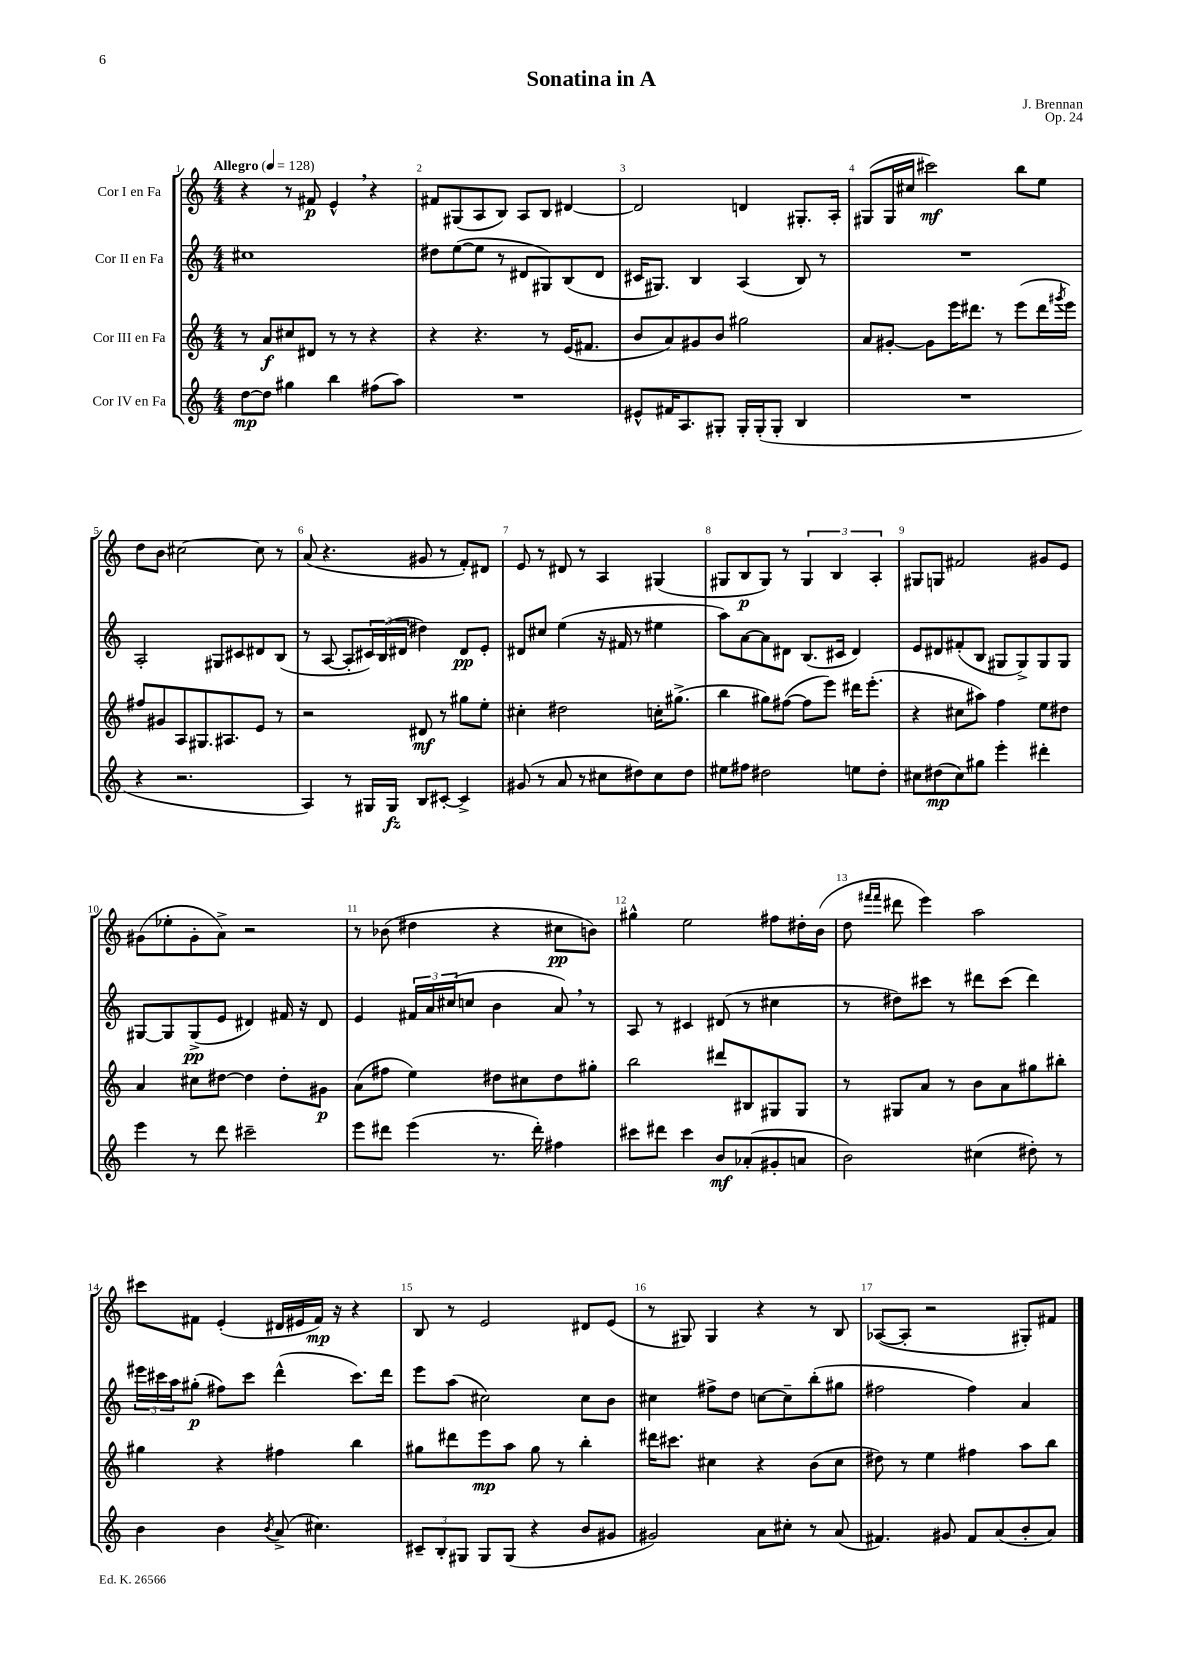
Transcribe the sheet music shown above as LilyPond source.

\header { title = "Sonatina in A" composer = "J. Brennan" opus = "Op. 24" }
<<
\new StaffGroup <<
\new Staff = "s0" \with { instrumentName = "Cor I en Fa" } {
    \clef treble \key c \major \numericTimeSignature \time 4/4 \tempo "Allegro" 4 = 128
    r4 r8 fis'8\p e'4-^ \breathe r4 |
    fis'8 gis8( a8 b8) a8 b8 dis'4~ |
    dis'2 d'4 gis8.-. a16-. |
    gis8( gis16 cis''16 cis'''2\mf) b''8 e''8 |
    d''8 b'8 cis''2~ cis''8 r8 |
    a'8( r4. gis'8 r8 f'8-.) dis'8 |
    e'8 r8 dis'8 r8 a4 gis4( |
    gis8 b8\p gis8) r8 \tuplet 3/2 { gis4 b4 a4-. } |
    gis8 g8 fis'2 gis'8 e'8 |
    gis'8( ees''8-. gis'8-. a'8->) r2 |
    r8 bes'8( dis''4 r4 cis''8\pp b'8) |
    gis''4-^ e''2 fis''8 dis''16-. b'16( |
    d''8 \grace { fis'''16 fis'''16 } dis'''8 e'''4) a''2 |
    cis'''8 fis'8 e'4-.( dis'16 eis'16 fis'16\mp) r16 r4 |
    b8 r8 e'2 dis'8 e'8( |
    r8 gis8) gis4 r4 r8 b8 |
    aes8~( aes8-. r2 gis8-.) fis'8 \bar "|." |
}
\new Staff = "s1" \with { instrumentName = "Cor II en Fa" } {
    \clef treble \key c \major \numericTimeSignature \time 4/4
    cis''1 |
    dis''8 e''8~( e''8 r8 dis'8 gis8) b8( dis'8 |
    cis'16 gis8.) b4 a4( b8) r8 |
    R1 |
    a2-. gis8 cis'8 dis'8 b8( |
    r8 a8~ a8-. \tuplet 3/2 { cis'16) b16( dis'16 } dis''4) dis'8\pp e'8-. |
    dis'8 cis''8 e''4( r16 fis'16 r8 eis''4 |
    a''8) a'8~ a'8 dis'8 b8.( cis'16 dis'4) |
    e'8 dis'8 fis'8-.( b8 gis8 gis8->) gis8 gis8 |
    gis8~ gis8 gis8->\pp( e'8 dis'4) fis'16 r16 dis'8 |
    e'4 \tuplet 3/2 { fis'16 a'16 cis''16( } c''8 b'4 a'8) \breathe r8 |
    a8 r8 cis'4 dis'8( r8 cis''4 |
    r8 dis''8) cis'''8 r8 dis'''8 cis'''8( dis'''4) |
    \tuplet 3/2 { eis'''16 cis'''16 a''16 } gis''8-.\p( fis''8) cis'''8 d'''4-^( cis'''8.) d'''16 |
    e'''8 a''8( cis''2) cis''8 b'8 |
    cis''4 fis''8-> d''8 c''8~ c''8-- b''8-.( gis''8 |
    fis''2 fis''4) a'4 \bar "|." |
}
\new Staff = "s2" \with { instrumentName = "Cor III en Fa" } {
    \clef treble \key c \major \numericTimeSignature \time 4/4
    r8 a'8\f cis''8 dis'8 r8 r8 r4 |
    r4 r4. r8 e'16( fis'8. |
    b'8 a'8) gis'8 b'8 gis''2 |
    a'8 gis'8~-. gis'8 e'''16 dis'''8. r8 e'''8( dis'''16 \acciaccatura { gis'''8 } e'''16) |
    fis''8 gis'8 a8 gis8. ais8. e'8 r8 |
    r2 dis'8\mf r8 gis''8 e''8-. |
    cis''4-. dis''2 c''16-. gis''8.->( |
    b''4 gis''8) fis''8~( fis''8 e'''8) dis'''16 e'''8.-.( |
    r4 cis''8 ais''8) f''4 e''8 dis''8 |
    a'4 cis''8 dis''8~ dis''4 dis''8-. gis'8\p |
    a'8( fis''8 e''4) dis''8 cis''8 dis''8 gis''8-. |
    b''2 dis'''8 bis8 gis8 gis8 |
    r8 gis8 a'8 r8 b'8 a'8 gis''8 bis''8-. |
    gis''4 r4 fis''4 b''4 |
    gis''8 dis'''8 e'''8\mp a''8 gis''8 r8 b''4-. |
    dis'''16 cis'''8. cis''4 r4 b'8( cis''8 |
    dis''8) r8 e''4 fis''4 a''8 b''8 \bar "|." |
}
\new Staff = "s3" \with { instrumentName = "Cor IV en Fa" } {
    \clef treble \key c \major \numericTimeSignature \time 4/4
    d''8~\mp d''8 gis''4 b''4 fis''8( a''8) |
    R1 |
    eis'8-^ fis'16 a8. gis8-. gis16-. gis16-.( gis8-. b4 |
    R1 |
    r4 r2. |
    a4) r8 gis16 gis16\fz b8 cis'8~-. cis'4-> |
    gis'8( r8 a'8 r8 cis''8 dis''8) cis''8 dis''8 |
    eis''8 fis''8 dis''2 e''8 dis''8-. |
    cis''8 dis''8\mp( cis''8) gis''8 e'''4-. dis'''4-. |
    e'''4 r8 d'''8 cis'''2-- |
    e'''8 dis'''8 e'''4( r8. dis'''16-.) fis''4 |
    cis'''8 dis'''8 cis'''4 b'8\mf aes'8-.( gis'8-. a'8 |
    b'2) cis''4( dis''8-.) r8 |
    b'4 b'4 \acciaccatura { b'8 } a'8->( cis''4.) |
    \tuplet 3/2 { cis'8-- b8-. gis8 } gis8 gis8( r4 b'8 gis'8 |
    gis'2) a'8 cis''8-. r8 a'8( |
    fis'4.) gis'8 fis'8 a'8( b'8-. a'8) \bar "|." |
}
>>
>>
\layout { \context { \Score \override BarNumber.break-visibility = ##(#f #t #t) barNumberVisibility = #all-bar-numbers-visible } }
